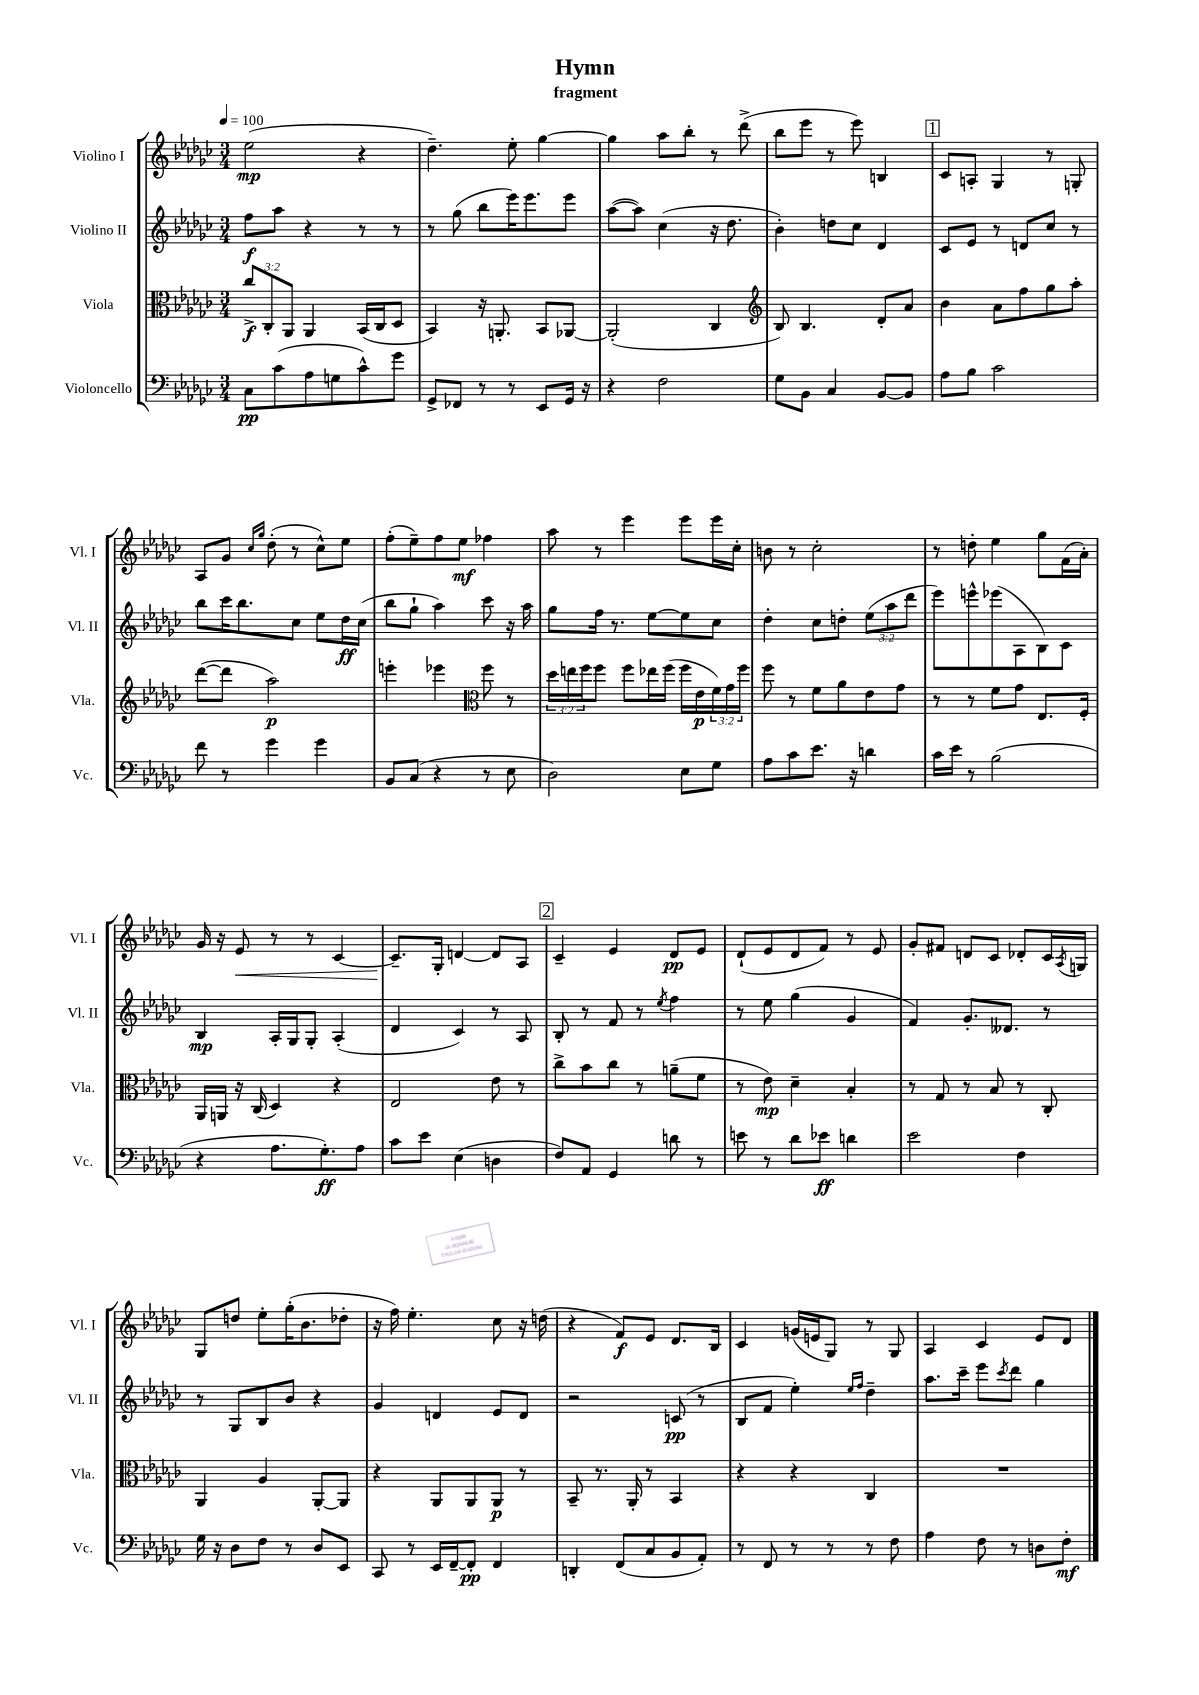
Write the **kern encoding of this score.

**kern	**dynam	**kern	**dynam	**kern	**dynam	**kern	**dynam
*part4	*part4	*part3	*part3	*part2	*part2	*part1	*part1
*staff4	*staff4	*staff3	*staff3	*staff2	*staff2	*staff1	*staff1
*I"Violoncello	*	*I"Viola	*	*I"Violino II	*	*I"Violino I	*
*I'Vc.	*	*I'Vla.	*	*I'Vl. II	*	*I'Vl. I	*
*clefF4	*	*clefC3	*	*clefG2	*	*clefG2	*
*k[b-e-a-d-g-c-]	*	*k[b-e-a-d-g-c-]	*	*k[b-e-a-d-g-c-]	*	*k[b-e-a-d-g-c-]	*
*M3/4	*	*M3/4	*	*M3/4	*	*M3/4	*
*MM100	*	*MM100	*	*MM100	*	*MM100	*
=1	=1	=1	=1	=1	=1	=1	=1
8C-\L	pp	12cc-^/L	f	8ff\L	f	(2ee-\	mp
.	.	12C-'/	.	.	.	.	.
(8c-\	.	.	.	8aa-\J	.	.	.
.	.	12AA-/J	.	.	.	.	.
8A-\	.	4AA-/	.	4r	.	.	.
8Gn\	.	.	.	.	.	.	.
8c-^^\)	.	(16BB-/LL	.	8r	.	4r	.
.	.	16C-/J	.	.	.	.	.
8g-\J	.	8D-/J	.	8r	.	.	.
=2	=2	=2	=2	=2	=2	=2	=2
8GG-^/L	.	4BB-/)	.	8r	.	4.dd-~\)	.
8FF-X/J	.	.	.	(8gg-\	.	.	.
8r	.	16r	.	8bb-\L	.	.	.
.	.	8.AAn'/	.	.	.	.	.
8r	.	.	.	16eee-\K)	.	8ee-'\	.
.	.	.	.	8.eee-\	.	.	.
8EE-/L	.	8BB-/L	.	.	.	[4gg-\	.
16GG-/Jk	.	[8AA-X/J	.	8eee-\J	.	.	.
16r	.	.	.	.	.	.	.
=3	=3	=3	=3	=3	=3	=3	=3
4r	.	(2AA-'/]	.	([8aa-\L	.	4gg-\]	.
.	.	.	.	8aa-\J])	.	.	.
2F\	.	.	.	(4cc-\	.	8aa-\L	.
.	.	.	.	.	.	8bb-'\J	.
.	.	4C-/	.	16r	.	8r	.
.	.	.	.	8.dd-\	.	.	.
.	.	.	.	.	.	(8ddd-^\	.
=4	=4	=4	=4	=4	=4	=4	=4
*	*	*clefG2	*	*	*	*	*
8G-\L	.	8B-/)	.	4b-'\)	.	8bb-\L	.
8BB-\J	.	4.B-/	.	.	.	8eee-\J	.
4C-/	.	.	.	8ddn\L	.	8r	.
.	.	.	.	8cc-\J	.	8eee-\)	.
[8BB-/L	.	8d-'/L	.	4d-/	.	4Bn/	.
8BB-/J]	.	8a-/J	.	.	.	.	.
!!LO:REH:place=s1:t=1
=5	=5	=5	=5	=5	=5	=5	=5
8A-\L	.	4b-\	.	8c-/L	.	8c-/L	.
8B-\J	.	.	.	8e-/J	.	8An'/J	.
2c-\	.	8a-\L	.	8r	.	4G-/	.
.	.	8ff\	.	8dn/L	.	.	.
.	.	8gg-\	.	8cc-/J	.	8r	.
.	.	8aa-'\J	.	8r	.	8Gn'/	.
!!LO:LB:g=z
=6	=6	=6	=6	=6	=6	=6	=6
8f\	.	([8ddd-\L	.	8bb-\L	.	8A-/L	.
8r	.	8ddd-\J]	.	16ccc-\K	.	8g-/J	.
.	.	.	.	8.bb-\	.	.	.
.	.	.	.	.	.	16qqcc-/LL	.
.	.	.	.	.	.	16qqgg-/JJ	.
4g-\	.	2aa-\)	p	.	.	(8dd-'\	.
.	.	.	.	8cc-\J	.	8r	.
4g-\	.	.	.	8ee-\L	.	8cc-^^\L)	.
.	.	.	.	16dd-\L	ff	8ee-\J	.
.	.	.	.	(16cc-\JJ	.	.	.
=7	=7	=7	=7	=7	=7	=7	=7
8BB-/L	.	4eeen'\	.	8bb-\L	.	(8ff'\L	.
(8C-/J	.	.	.	8gg-`\J	.	8ee-~\)	.
4r	.	4eee-X\	.	4aa-\)	.	8ff\	.
.	.	.	.	.	.	8ee-\J	mf
*	*	*clefC3	*	*	*	*	*
8r	.	8ff\	.	8ccc-\	.	4ff-X\	.
8E-\	.	8r	.	16r	.	.	.
.	.	.	.	16aa-\	.	.	.
=8	=8	=8	=8	=8	=8	=8	=8
2D-\)	.	24dd-\LL	.	8gg-\L	.	8aa-\	.
.	.	24een\	.	.	.	.	.
.	.	24ff\J	.	.	.	.	.
.	.	8ff\J	.	16ff\Jk	.	8r	.
.	.	.	.	8.r	.	.	.
.	.	8ff\L	.	.	.	4eee-\	.
.	.	16ee-X\L	.	[8ee-\L	.	.	.
.	.	(16ff\JJ	.	.	.	.	.
8E-\L	.	16ff\LL	.	8ee-\]	.	8eee-\L	.
.	.	16e-\	p	.	.	.	.
8G-\J	.	24f\)	.	8cc-\J	.	16eee-\L	.
.	.	24g-\	.	.	.	.	.
.	.	.	.	.	.	16cc-'\JJ	.
.	.	24ff\JJ	.	.	.	.	.
=9	=9	=9	=9	=9	=9	=9	=9
8A-\L	.	8ff\	.	4dd-'\	.	8bn\	.
8c-\	.	8r	.	.	.	8r	.
8.e-\J	.	8f\L	.	8cc-\L	.	2cc-'\	.
.	.	8a-\	.	8ddn'\J	.	.	.
16r	.	.	.	.	.	.	.
4dn\	.	8e-\	.	(12ee-\L	.	.	.
.	.	.	.	12aa-\	.	.	.
.	.	8g-\J	.	.	.	.	.
.	.	.	.	12ddd-\J	.	.	.
=10	=10	=10	=10	=10	=10	=10	=10
16c-\LL	.	8r	.	8eee-\L)	.	8r	.
16e-\JJ	.	.	.	.	.	.	.
8r	.	8r	.	8eeen^^\	.	8ddn'\	.
(2B-\	.	8f\L	.	(8eee-X\	.	4ee-\	.
.	.	8g-\J	.	8A-\	.	.	.
.	.	8.E-/L	.	8B-\)	.	8gg-\L	.
.	.	.	.	8c-\J	.	(16f\L	.
.	.	16F'/Jk	.	.	.	16a-'\JJ)	.
!!LO:LB:g=z
=11	=11	=11	=11	=11	=11	=11	=11
4r	.	16AA-/LL	.	4B-/	mp	16g-/	.
.	.	16AAn/JJ	.	.	.	16r	.
!	!	!	!	!	!	!	!LO:HP:b
.	.	16r	.	.	.	8e-/	<
.	.	(16C-/	.	.	.	.	.
8.A-\L	.	4D-/)	.	16A-'/LL	.	8r	.
.	.	.	.	16G-/J	.	.	.
.	.	.	.	8G-'/J	.	8r	.
8.G-'\)	ff	.	.	.	.	.	.
.	.	4r	.	(4A-'/	.	[4c-/	.
8A-\J	.	.	.	.	.	.	.
=12	=12	=12	=12	=12	=12	=12	=12
8c-\L	.	2E-/	.	4d-/	.	8.c-~/L]	.
8e-\J	.	.	.	.	.	.	.
.	.	.	.	.	.	16G-'/Jk	[
(4E-\	.	.	.	4c-/)	.	[4dn/	.
4Dn\	.	8e-\	.	8r	.	8d/L]	.
.	.	8r	.	8A-/	.	8A-/J	.
!!LO:REH:place=s1:t=2
=13	=13	=13	=13	=13	=13	=13	=13
8F/L)	.	8cc-^\L	.	8B-'/	.	4c-~/	.
8AA-/J	.	8b-\	.	8r	.	.	.
4GG-/	.	8cc-\J	.	8f/	.	4e-/	.
.	.	8r	.	8r	.	.	.
.	.	.	.	8qee-/	.	.	.
8dn\	.	(8an~\L	.	4ff\	.	8d-/L	pp
8r	.	8f\J	.	.	.	8e-/J	.
=14	=14	=14	=14	=14	=14	=14	=14
8en\	.	8r	.	8r	.	(8d-`/L	.
8r	.	8e-\)	mp	8ee-\	.	8e-/	.
8d-\L	.	4d-~\	.	(4gg-\	.	8d-/	.
8e-X\J	ff	.	.	.	.	8f/J)	.
4dn\	.	4B-'/	.	4g-/	.	8r	.
.	.	.	.	.	.	8e-/	.
=15	=15	=15	=15	=15	=15	=15	=15
2e-\	.	8r	.	4f/)	.	8g-'/L	.
.	.	8G-/	.	.	.	8f#X/J	.
.	.	8r	.	8.g-'/L	.	8dn/L	.
.	.	8B-/	.	.	.	8c-/J	.
.	.	.	.	8.d--X/J	.	.	.
4F\	.	8r	.	.	.	8d-X'/L	.
.	.	8C-'/	.	8r	.	16c-/L	.
.	.	.	.	.	.	8qA-/	.
.	.	.	.	.	.	16Gn/JJ	.
!!LO:LB:g=z
=16	=16	=16	=16	=16	=16	=16	=16
16G-\	.	4AA-/	.	8r	.	8G-/L	.
16r	.	.	.	.	.	.	.
8D-\L	.	.	.	8G-/L	.	8ddn/J	.
8F\J	.	4A-/	.	8B-/	.	8ee-'\L	.
8r	.	.	.	8b-/J	.	(16gg-'\K	.
.	.	.	.	.	.	8.b-\	.
8D-/L	.	[8AA-'/L	.	4r	.	.	.
8EE-/J	.	8AA-/J]	.	.	.	8dd-X'\J	.
=17	=17	=17	=17	=17	=17	=17	=17
8CC-/	.	4r	.	4g-/	.	16r	.
.	.	.	.	.	.	16ff\)	.
8r	.	.	.	.	.	4.ee-'\	.
16EE-/LL	.	8AA-/L	.	4dn/	.	.	.
[16FF~/J	.	.	.	.	.	.	.
8FF'/J]	pp	8AA-/	.	.	.	.	.
4FF/	.	8AA-/J	p	8e-/L	.	8cc-\	.
.	.	8r	.	8d/J	.	16r	.
.	.	.	.	.	.	(16ddn\	.
=18	=18	=18	=18	=18	=18	=18	=18
4DDn'/	.	8BB-~/	.	2r	.	4r	.
.	.	8.r	.	.	.	.	.
(8FF/L	.	.	.	.	.	8f/L)	f
.	.	16AA-'/	.	.	.	.	.
8C-/	.	8r	.	.	.	8e-/J	.
8BB-/	.	4BB-/	.	(8cn/	pp	8.d-/L	.
8AA-'/J)	.	.	.	8r	.	.	.
.	.	.	.	.	.	16B-/Jk	.
=19	=19	=19	=19	=19	=19	=19	=19
8r	.	4r	.	8B-/L	.	4c-/	.
8FF/	.	.	.	8f/J	.	.	.
8r	.	4r	.	4ee-'\)	.	(16gn/LL	.
.	.	.	.	.	.	16en/J	.
8r	.	.	.	.	.	8G-/J)	.
.	.	.	.	16qqee-/LL	.	.	.
.	.	.	.	16qqff/JJ	.	.	.
8r	.	4C-/	.	4dd-~\	.	8r	.
8F\	.	.	.	.	.	8G-/	.
=20	=20	=20	=20	=20	=20	=20	=20
4A-\	.	2.r	.	8.aa-\L	.	4A-/	.
.	.	.	.	16ccc-~\Jk	.	.	.
8F\	.	.	.	8eee-\L	.	4c-/	.
.	.	.	.	8qccc-/	.	.	.
8r	.	.	.	8ddd-\J	.	.	.
8Dn\L	.	.	.	4gg-\	.	8e-/L	.
8F'\J	mf	.	.	.	.	8d-/J	.
==	==	==	==	==	==	==	==
*-	*-	*-	*-	*-	*-	*-	*-
